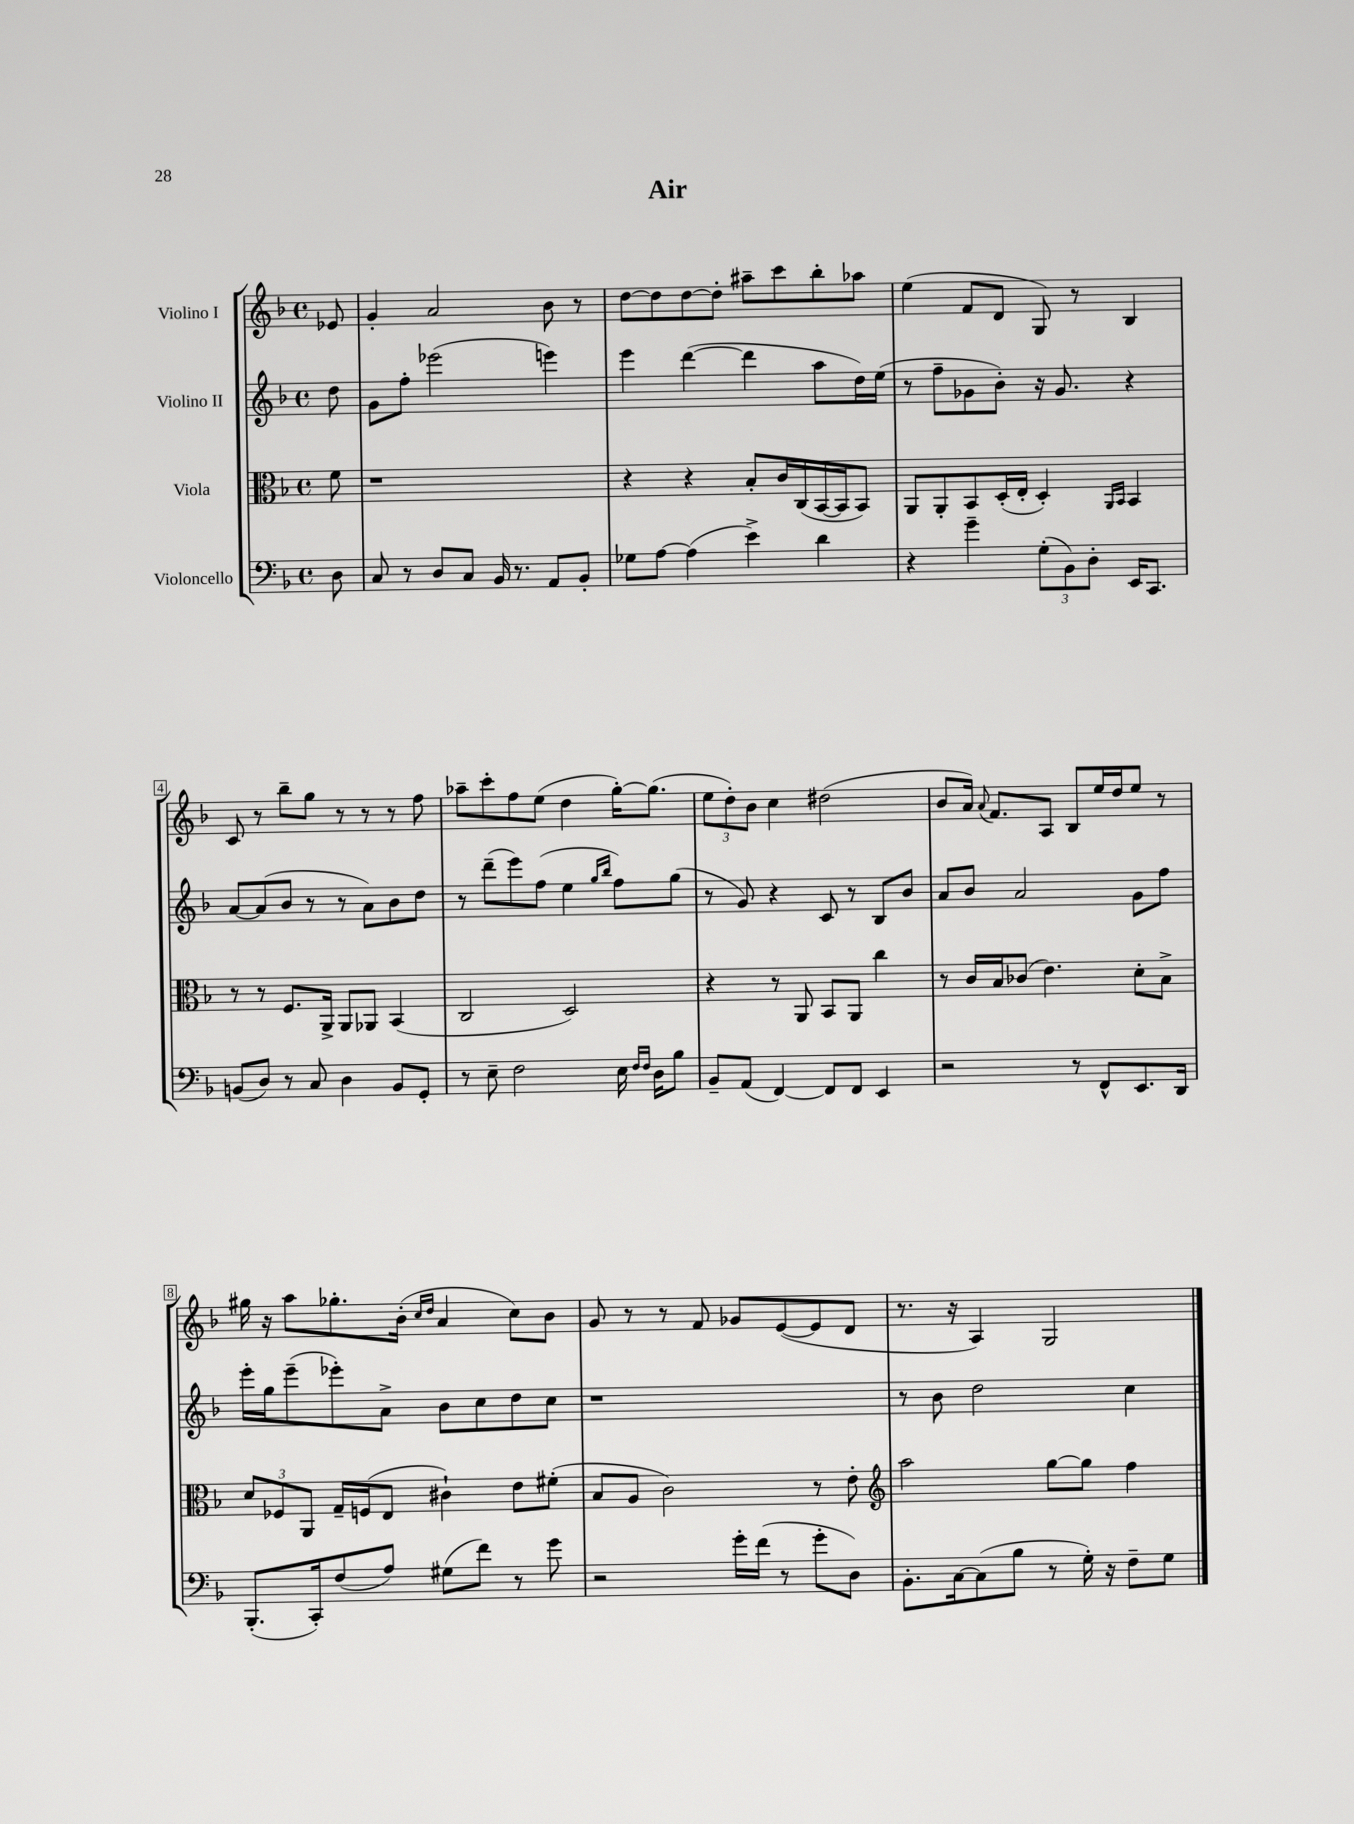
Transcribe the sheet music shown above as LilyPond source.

\header { title = "Air" }
<<
\new StaffGroup <<
\new Staff = "s0" \with { instrumentName = "Violino I" } {
    \clef treble \key f \major \defaultTimeSignature \time 4/4 \partial 8
    \autoBeamOff ees'8 |
    g'4-. a'2 bes'8 r8 |
    d''8[~ d''8 d''8~ d''8]-. ais''8[-- c'''8 bes''8-. aes''8] |
    e''4( f'8[ d'8] g8) r8 bes4 |
    c'8 r8 bes''8[-- g''8] r8 r8 r8 f''8 |
    aes''8[-- c'''8-. f''8 e''8]( d''4 g''16[~-.) g''8.]( |
    \tuplet 3/2 { e''8[ d''8-.) bes'8] } c''4 dis''2( |
    bes'8[ a'16]) \appoggiatura { a'8 } f'8.[ a8] bes8[ e''16 d''16 e''8] r8 |
    gis''16 r16 a''8[ ges''8.-. bes'16]-.( \grace { c''16[ d''16] } a'4 c''8[) bes'8] |
    g'8 r8 r8 f'8 ges'8[ e'8~( e'8 d'8] |
    r8. r16 a4) g2 \bar "|." |
}
\new Staff = "s1" \with { instrumentName = "Violino II" } {
    \clef treble \key f \major \defaultTimeSignature \time 4/4 \partial 8
    \autoBeamOff d''8 |
    g'8[ f''8]-. ees'''2( e'''4) |
    e'''4 d'''4~( d'''4 a''8[ d''16) e''16]( |
    r8 f''8[-- ges'8 bes'8]-.) r16 ges'8. r4 |
    a'8[~ a'8( bes'8] r8 r8 a'8[) bes'8 d''8] |
    r8 d'''8[--( e'''8) f''8]( e''4 \grace { g''16[ bes''16] } f''8[) g''8]( |
    r8 g'8) r4 c'8 r8 bes8[ bes'8] |
    a'8[ bes'8] a'2 g'8[ f''8] |
    e'''16[-. g''16 e'''8--( ees'''8-.) a'8]-> bes'8[ c''8 d''8 c''8] |
    r1 |
    r8 bes'8 d''2 c''4 \bar "|." |
}
\new Staff = "s2" \with { instrumentName = "Viola" } {
    \clef alto \key f \major \defaultTimeSignature \time 4/4 \partial 8
    \autoBeamOff f'8 |
    r1 |
    r4 r4 bes8[-. c'16 c16( bes,16~ bes,16 bes,8]) |
    a,8[ a,8-. bes,8 d16-.( e16]-. d4-.) \grace { a,16[ bes,16] } bes,4 |
    r8 r8 f8.[ a,16]-> a,8[ aes,8] bes,4( |
    c2 d2) |
    r4 r8 a,8 bes,8[ a,8] c''4 |
    r8 c'16[ bes16 ces'8]( e'4.) d'8[-. bes8]-> |
    \tuplet 3/2 { d'8[ fes8 a,8] } g16[-- f16( e8] cis'4-!) e'8[ fis'8]-.( |
    bes8[ a8] c'2) r8 e'8-. |
    \clef treble a''2 g''8[~ g''8] f''4 \bar "|." |
}
\new Staff = "s3" \with { instrumentName = "Violoncello" } {
    \clef bass \key f \major \defaultTimeSignature \time 4/4 \partial 8
    \autoBeamOff d8 |
    c8 r8 d8[ c8] bes,16 r8. a,8[ bes,8]-. |
    ges8[ a8]~ a4( e'4->) d'4 |
    r4 g'4-- \tuplet 3/2 { g8[-.( bes,8) d8]-. } e,16[ c,8.] |
    b,8[( d8]) r8 c8 d4 b,8[ g,8]-. |
    r8 e8-- f2 e16 \grace { f16[ f16] } d16[ bes8] |
    bes,8[-- a,8]( f,4~) f,8[ f,8] e,4 |
    r2 r8 f,8[-^ e,8. d,16] |
    bes,,8.[-.( c,16-.) f8( a8]) gis8[( f'8]) r8 g'8 |
    r2 g'16[-. f'16]( r8 g'8[-. d8]) |
    bes,8.[-. c16~ c8( bes8] r8 g16-.) r16 f8[-- g8] \bar "|." |
}
>>
>>
\layout { \context { \Score \override BarNumber.stencil = #(make-stencil-boxer 0.1 0.3 ly:text-interface::print) } }
